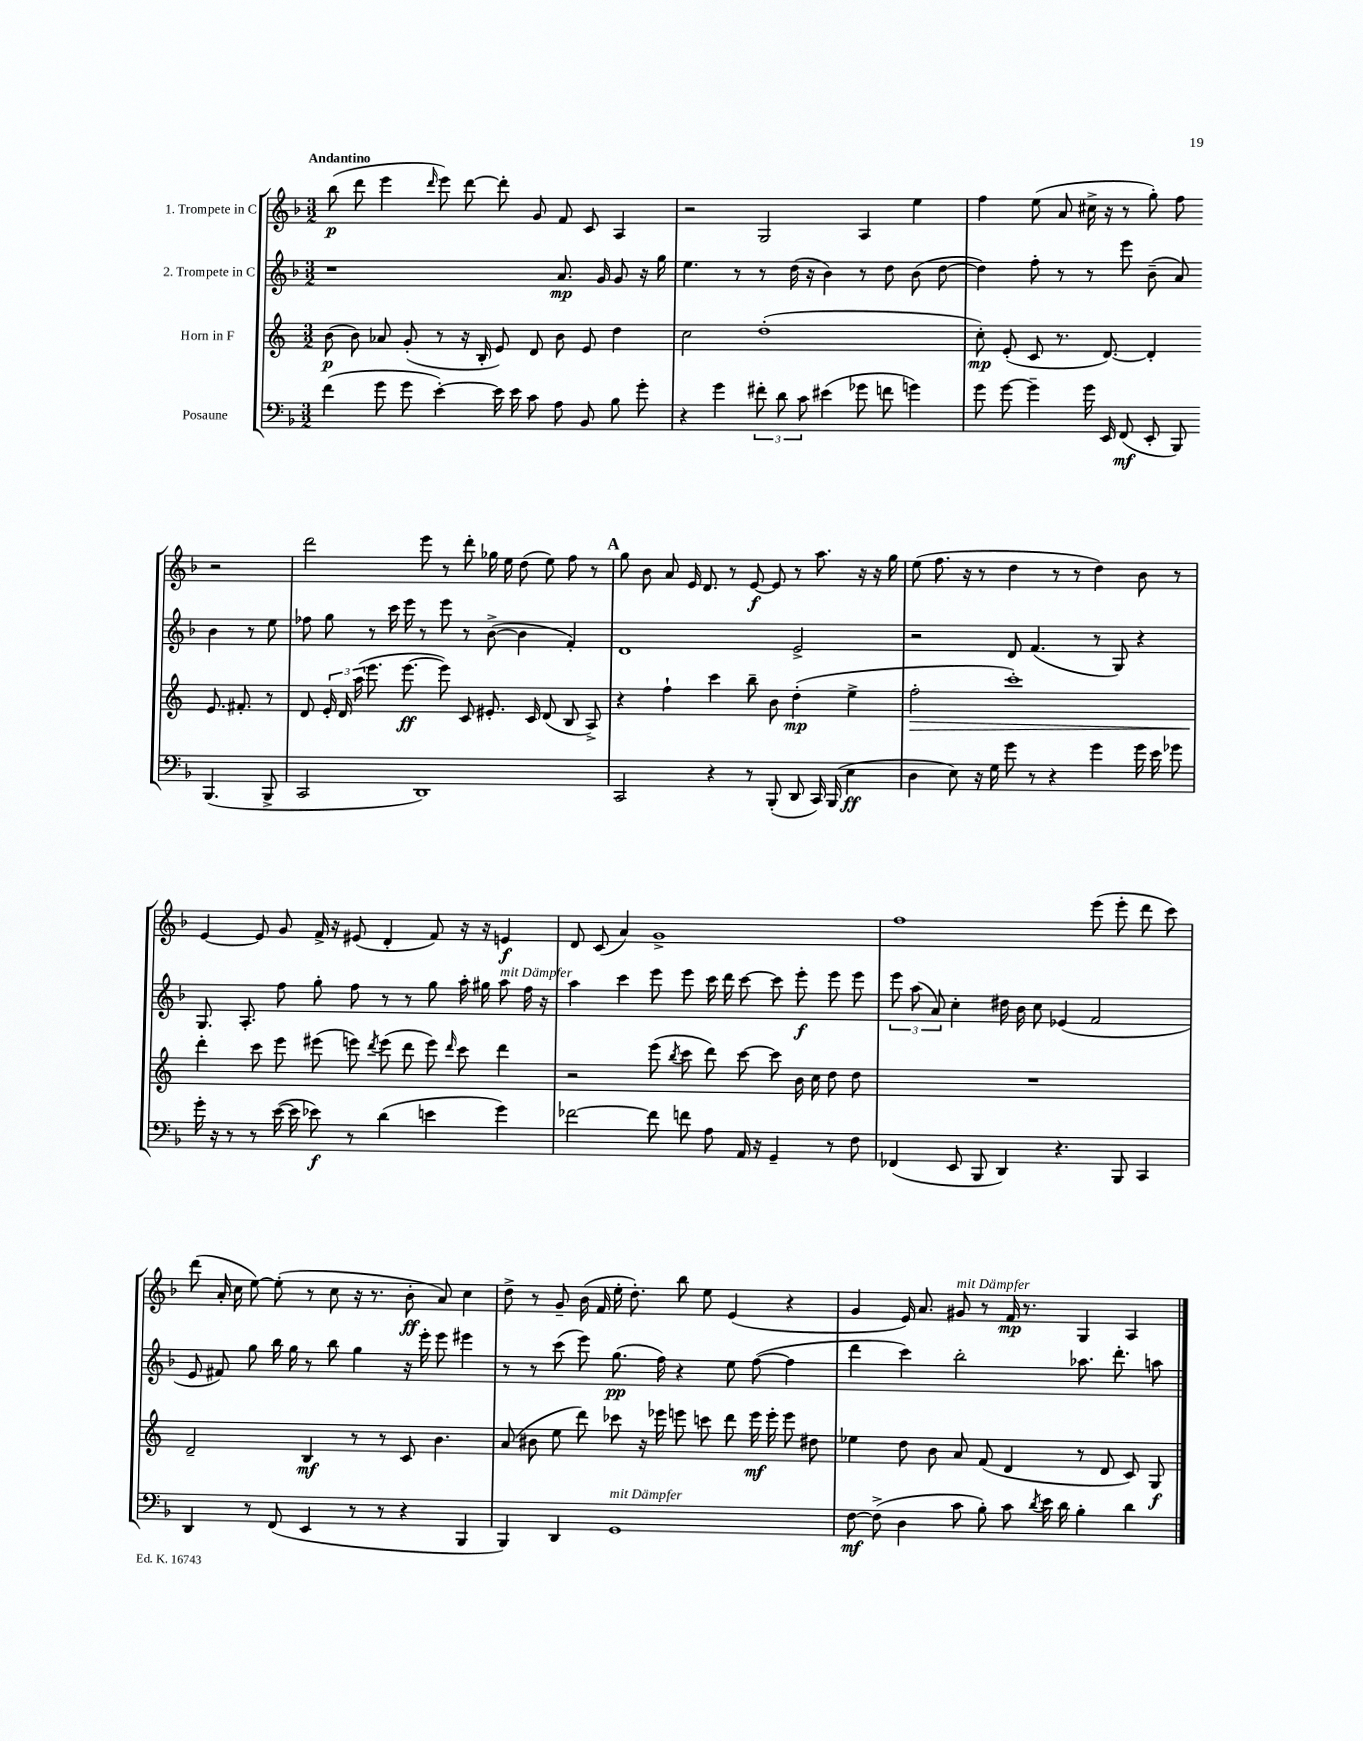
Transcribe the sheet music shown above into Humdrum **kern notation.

**kern	**kern	**kern	**kern
*staff4	*staff3	*staff2	*staff1
*clefF4	*clefG2	*clefG2	*clefG2
*k[b-]	*k[]	*k[b-]	*k[b-]
*M3/2	*M3/2	*M3/2	*M3/2
(4f\	(8b\	1r	(8bb-\
.	8b\)	.	8ddd\
8g\	8a-/	.	4eee\
8g\	(8g'/	.	.
.	.	.	16qqddd/
[4e'\)	8r	.	8eee\)
.	16r	.	[8ddd\
.	16B'/	.	.
16e\]	8e/)	.	8ddd'\]
16e\	.	.	.
8c\	8d/	.	8g/
8A\	8b\	8.a/	8f/
8BB-/	8e/	.	8c/
.	.	16g/	.
8B-\	4dd\	8g/	4A/
8g'\	.	16r	.
.	.	16gg\	.
=	=	=	=
4r	2cc\	4.ee\	2r
4g\	.	.	.
.	.	8r	.
12f#'\	(1dd'	8r	2G/
12d\	.	.	.
.	.	(16dd\	.
12c\	.	.	.
.	.	16r	.
(4e#\	.	4b-\)	.
8g-\	.	8r	4A/
8f\	.	8dd\	.
4g\)	.	(8b-\	4ee\
.	.	[8dd\	.
=	=	=	=
8g\	8cc'\)	4dd\])	4ff\
[8g\	(8e'/	.	.
4g~\]	8c/	8ff'\	(8ee\
.	8.r	8r	8a/
16g\	.	8r	16cc#^\
16EE/	[8.d/)	.	16r
(8FF/	.	8eee\	8r
8EE'/	4d'/]	(8b-~\	8gg'\)
8BBB-/)	.	8a/)	8ff\
(4.BBB-/	8.e/	4b-\	2r
.	8.f#'/	.	.
.	.	8r	.
8BBB-^/	8r	8ee\	.
=	=	=	=
2CC/	8d/	8ff-\	2ddd\
.	24e'/	8gg\	.
.	24d/	.	.
.	(24aa\	.	.
.	8.eee\	8r	.
.	.	16ccc\	.
.	[8.eee\	16eee\	.
1DD)	.	8r	8eee\
.	8eee\])	8eee\	8r
.	8c/	8r	8ddd'\
.	8.e#'/	([8b-^\	16gg-\
.	.	.	16ee\
.	.	4b-\]	(8dd\
.	16c/	.	.
.	(8d/	.	8ee\)
.	8B/	4f'/)	8ff\
.	8A^/)	.	8r
=	=	=	=
2CC/	4r	1d	8gg\
.	.	.	8b-\
.	4ff`\	.	8a/
.	.	.	16e/
.	.	.	8.d/
4r	4ccc\	.	.
.	.	.	8r
8r	8bb~\	.	[8e/
(8BBB-'/	8b\	.	8e/]
8DD/	(4dd'\	2e^/	8r
16CC/)	.	.	8.aa\
(16BBB-/	.	.	.
4E\	4ee^\	.	.
.	.	.	16r
.	.	.	16r
.	.	.	16gg\
=	=	=	=
4D\	2ff'\	2r	(8ee\
.	.	.	8.ff\
8E\)	.	.	.
.	.	.	16r
16r	.	.	8r
16G\	.	.	.
8g\	1ccc')	8d/	4dd\
8r	.	(4.f/	.
4r	.	.	8r
.	.	.	8r
4g\	.	8r	4dd\)
.	.	8G/)	.
16g\	.	4r	8b-\
16e\	.	.	.
8g-\	.	.	8r
=	=	=	=
16g'\	4ddd'\	8.G/	[4e/
16r	.	.	.
8r	.	.	.
.	.	8.A'/	.
8r	8ccc\	.	8e/]
([16e\	8eee\	8ff\	8g/
16e\]	.	.	.
8e-\)	(8eee#\	8gg'\	16f^/
.	.	.	16r
8r	8eee\)	8ff\	(8e#/
.	8qddd/	.	.
(4d\	(8eee\	8r	4d'/
.	8ddd\	8r	.
4e\	8eee\)	8gg\	8f/)
.	16qqddd/	.	.
.	8ccc\	16aa'\	16r
.	.	16gg#\	16r
4g\)	4ddd\	8aa\	4e/
.	.	16ff\	.
.	.	16r	.
=	=	=	=
[2f-\	2r	4aa\	8d/
.	.	.	(8c/
.	.	4ccc\	4a/)
8f-\]	(8eee\	8eee\	1g^
.	8qbb/	.	.
8f\	8ccc\	8eee\	.
8A\	8ddd\)	16ccc\	.
.	.	16ddd\	.
16AA/	[8ccc\	[8ccc\	.
16r	.	.	.
4GG~/	8ccc\]	8ccc\]	.
.	16b\	8eee'\	.
.	16cc\	.	.
8r	8dd\	8eee\	.
8F\	8dd\	8eee\	.
=	=	=	=
(4FF-/	1.r	12eee\	1ff
.	.	(12aa\	.
.	.	12a/)	.
8EE/	.	4cc'\	.
8BBB-/	.	.	.
4DD/)	.	16dd#\	.
.	.	16b-\	.
.	.	8cc\	.
4.r	.	(4e-/	.
.	.	2f/	(8eee\
8BBB-/	.	.	8eee'\
4CC/	.	.	8ddd\
.	.	.	8ccc\)
=	=	=	=
4DD/	2d~/	8e/	(8ddd\
.	.	8f#/)	16a'/
.	.	.	16cc\
8r	.	8gg\	[8ee\)
(8FF/	.	16bb-\	(8ee'\]
.	.	16gg\	.
4EE/	4B/	8r	8r
.	.	8bb-\	8cc\
8r	8r	4gg\	16r
.	.	.	8.r
8r	8r	.	.
4r	8c/	16r	8b-'\
.	.	16eee'\	.
.	4.b\	8eee\	8a/)
4BBB-/	.	4eee#\	4cc\
=	=	=	=
4BBB-/)	(8a/	8r	8dd^\
.	8b#\	8r	8r
4DD/	8ee\	(8ccc\	8g~/
.	8ddd\)	8eee\)	(16b-\
.	.	.	16f/
1GG	8ccc-\	(8.gg\	16ee'\
.	.	.	8.dd'\)
.	16r	.	.
.	16eee-\	16ff\)	.
.	8eee\	4r	8bb-\
.	8ccc\	.	8ee\
.	8ddd\	8ee\	(4e/
.	16eee\	([8ff\	.
.	16eee'\	.	.
.	8eee\	4ff\]	4r
.	8dd#\	.	.
=	=	=	=
[8F\	4ee-\	4ddd\	4g/
(8F^\]	.	.	.
4D\	8dd\	4ccc\)	16e/)
.	.	.	8.a/
.	8b\	.	.
8c\	8a/	2bb-'\	8g#/
8B-'\)	(8f/	.	8r
8c\	4d/	.	16f/
.	.	.	8.r
8qd/	.	.	.
16e\	.	.	.
16d\	.	.	.
4B-'\	8r	8.aa-\	4G/
.	8d/	.	.
.	.	8.ddd'\	.
4d\	8c/)	.	4A/
.	8G/	8aa\	.
==	==	==	==
*-	*-	*-	*-
